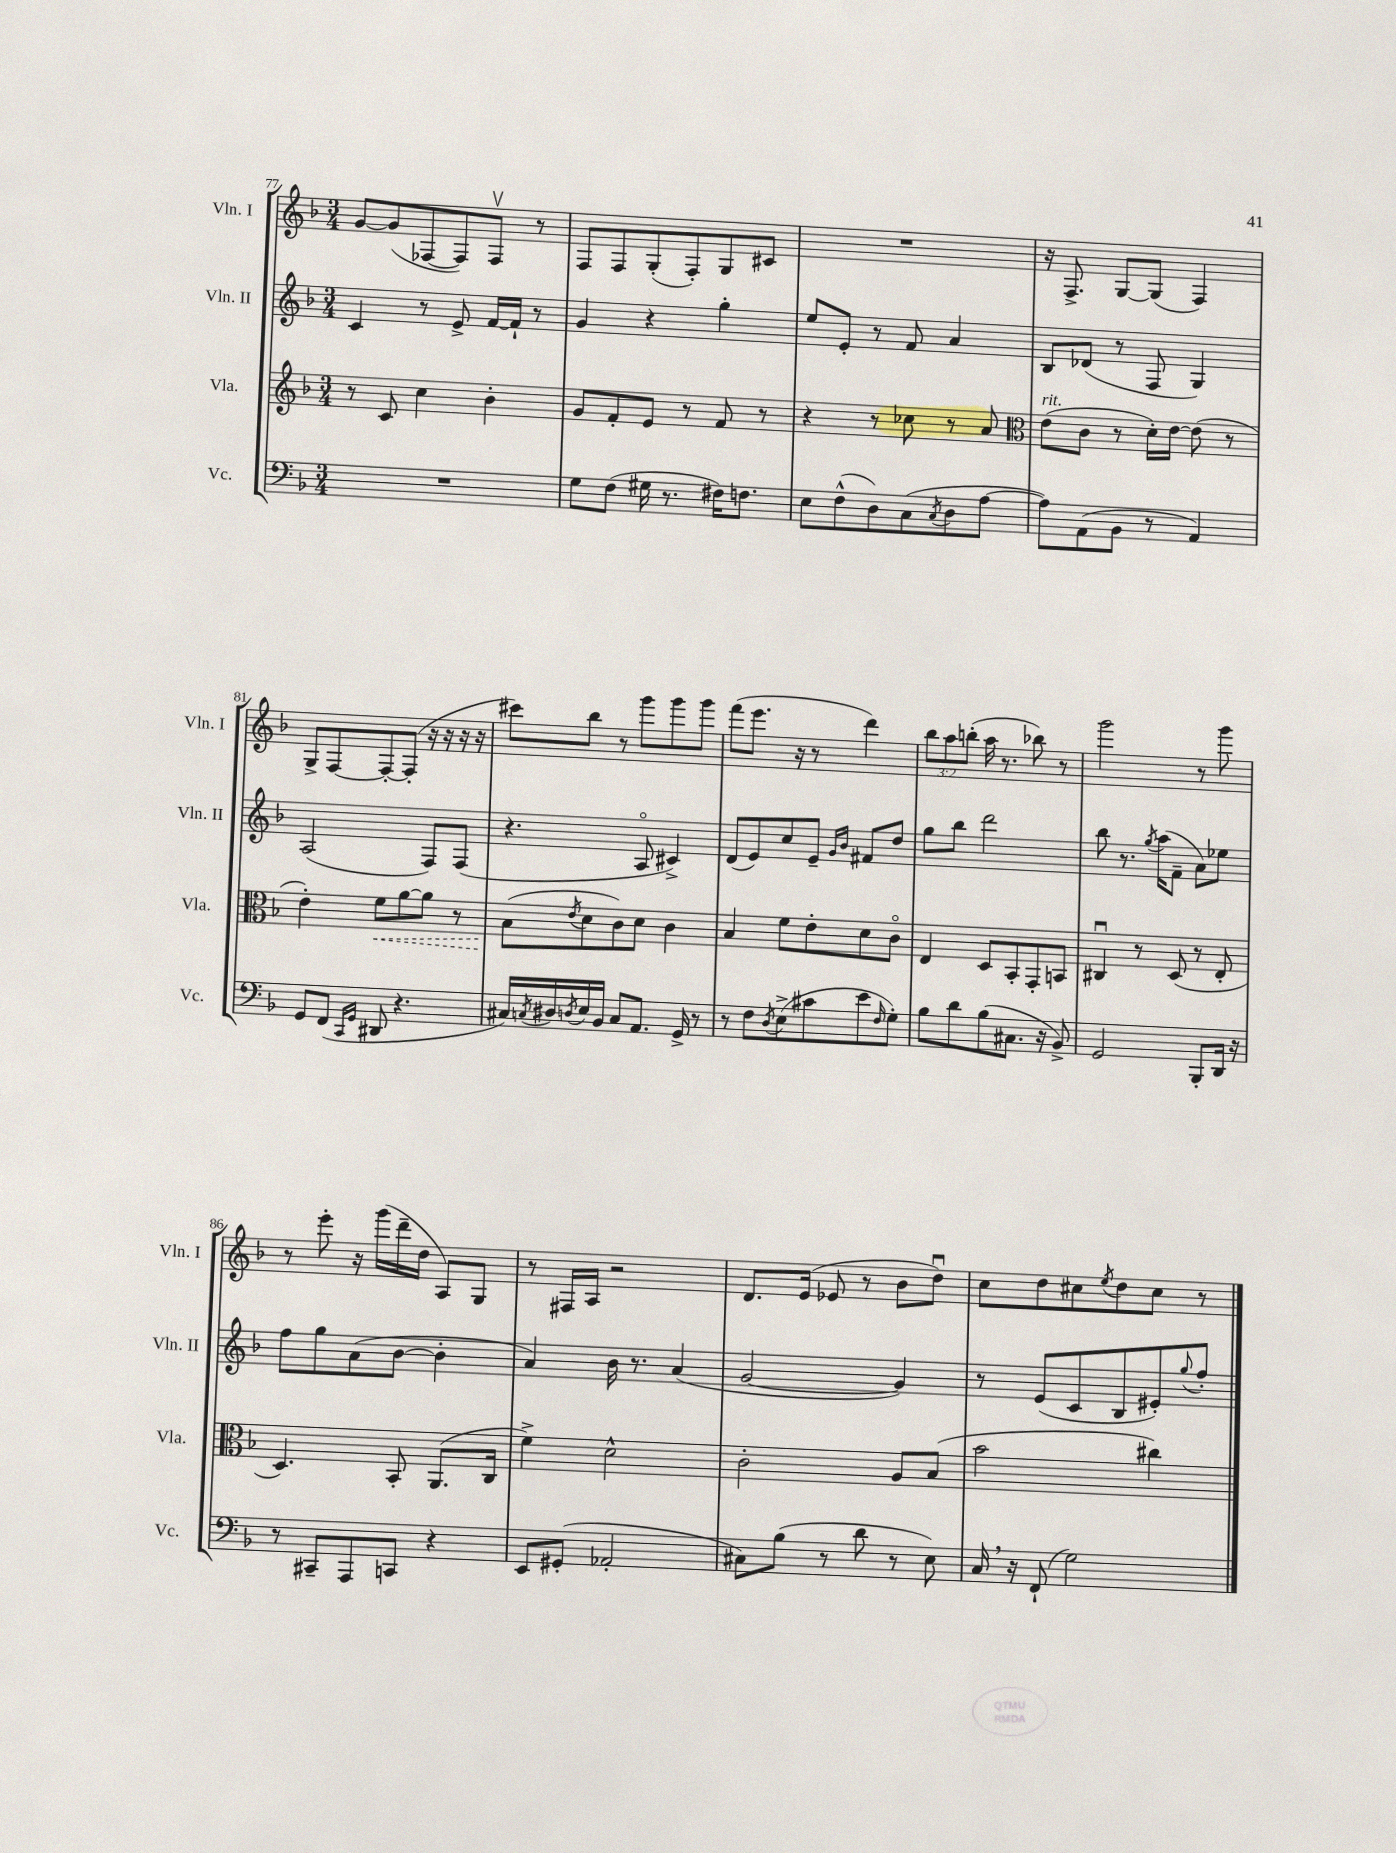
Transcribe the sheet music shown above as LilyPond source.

<<
\new StaffGroup <<
\new Staff = "s0" \with { instrumentName = "Vln. I" shortInstrumentName = "Vln. I" } {
    \clef treble \key f \major \numericTimeSignature \time 3/4 \override Staff.TupletNumber.text = #tuplet-number::calc-fraction-text
    g'8~ g'8( fes8~ fes8) fes8\upbow r8 |
    f8 f8 g8-.( f8-.) g8 cis'8 |
    R2. |
    r16 f8.-> g8~ g8( f4) |
    g8-> f8~ f8~-. f8-.( r16 r16 r16 r16 |
    cis'''8) bes''8 r8 g'''8 g'''8 g'''8 |
    f'''8( e'''8. r16 r8 d'''4) |
    \tuplet 3/2 { bes''8 a''8 b''8-.( } a''16 r8. bes''8) r8 |
    g'''2 r8 g'''8 |
    r8 e'''8-. r16 g'''16( d'''16-- d''16 a8) g8 |
    r8 fis16 a16 r2 |
    d'8. e'16( ees'8 r8 bes'8 d''8\downbow) |
    c''8 d''8 cis''8 \acciaccatura { e''8 } d''8 cis''8 r8 \bar "|." |
}
\new Staff = "s1" \with { instrumentName = "Vln. II" shortInstrumentName = "Vln. II" } {
    \clef treble \key f \major \numericTimeSignature \time 3/4
    c'4 r8 e'8-> f'16~ f'16-! r8 |
    g'4 r4 g''4-. |
    e''8 e'8-. r8 f'8 a'4 |
    bes8 des'8( r8 f8 g4) |
    a2( f8) f8( |
    r4. a8\flageolet cis'4->) |
    d'8( e'8) c''8 e'8-- \grace { g'16 bes'16 } fis'8 d''8 |
    g''8 bes''8 d'''2 |
    bes''8 r8. \acciaccatura { g''8 } a''16( f'8-- a'8) ees''8 |
    f''8 g''8 a'8( bes'8~ bes'4-. |
    a'4) bes'16 r8. a'4( |
    g'2~ g'4) |
    r8 e'8( c'8 bes8 eis'8-.) \appoggiatura { g''8 } f''8-. \bar "|." |
}
\new Staff = "s2" \with { instrumentName = "Vla." shortInstrumentName = "Vla." } {
    \clef treble \key f \major \numericTimeSignature \time 3/4
    r8 c'8 c''4 bes'4-. |
    g'8 f'8-. e'8 r8 f'8 r8 |
    r4 r8 ces''8 r8 a'8 |
    \clef alto e'8^\markup { \italic "rit." }( c'8 r8 d'16-.) e'16~ e'8( r8 |
    e'4-.) \once \override Hairpin.style = #'dashed-line f'8\< a'8~ a'8 r8 |
    bes8\!( \acciaccatura { e'8 } d'8 c'8) d'8 c'4 |
    bes4 f'8 e'8-. d'8 c'8\flageolet |
    e4 d8 bes,8-. g,8-. b,8 |
    cis4\downbow r8 d8( r8 e8-. |
    d4.) bes,8-. a,8.( c16 |
    f'4->) d'2-^ |
    c'2-. a8 bes8( |
    bes'2 cis''4) \bar "|." |
}
\new Staff = "s3" \with { instrumentName = "Vc." shortInstrumentName = "Vc." } {
    \clef bass \key f \major \numericTimeSignature \time 3/4
    R2. |
    g8 f8( gis16 r8. fis16) f8. |
    e8 f8-^( d8) c8( \acciaccatura { c8 } d8 a8~ |
    a8) a,8( bes,8 r8 a,4) |
    g,8 f,8( \grace { c,16 g,16 } dis,8 r4. |
    cis16) \acciaccatura { c8 } dis16 \acciaccatura { d8 } e16 bes,16 c8 a,8. g,16-> r8 |
    r8 f8 \acciaccatura { d8 } e8->( cis'8 e'8 \grace { f16 } g8-.) |
    bes8 d'8 bes8( cis8. r16 bes,8->) |
    g,2 bes,,8-. d,16 r16 |
    r8 cis,8-- a,,8 c,8 r4 |
    e,8 gis,8-.( aes,2-. |
    cis8) bes8( r8 d'8 r8 e8) |
    c16 \breathe r16 f,8-!( g2) \bar "|." |
}
>>
>>
\layout { \context { \Score currentBarNumber = #77 } }
